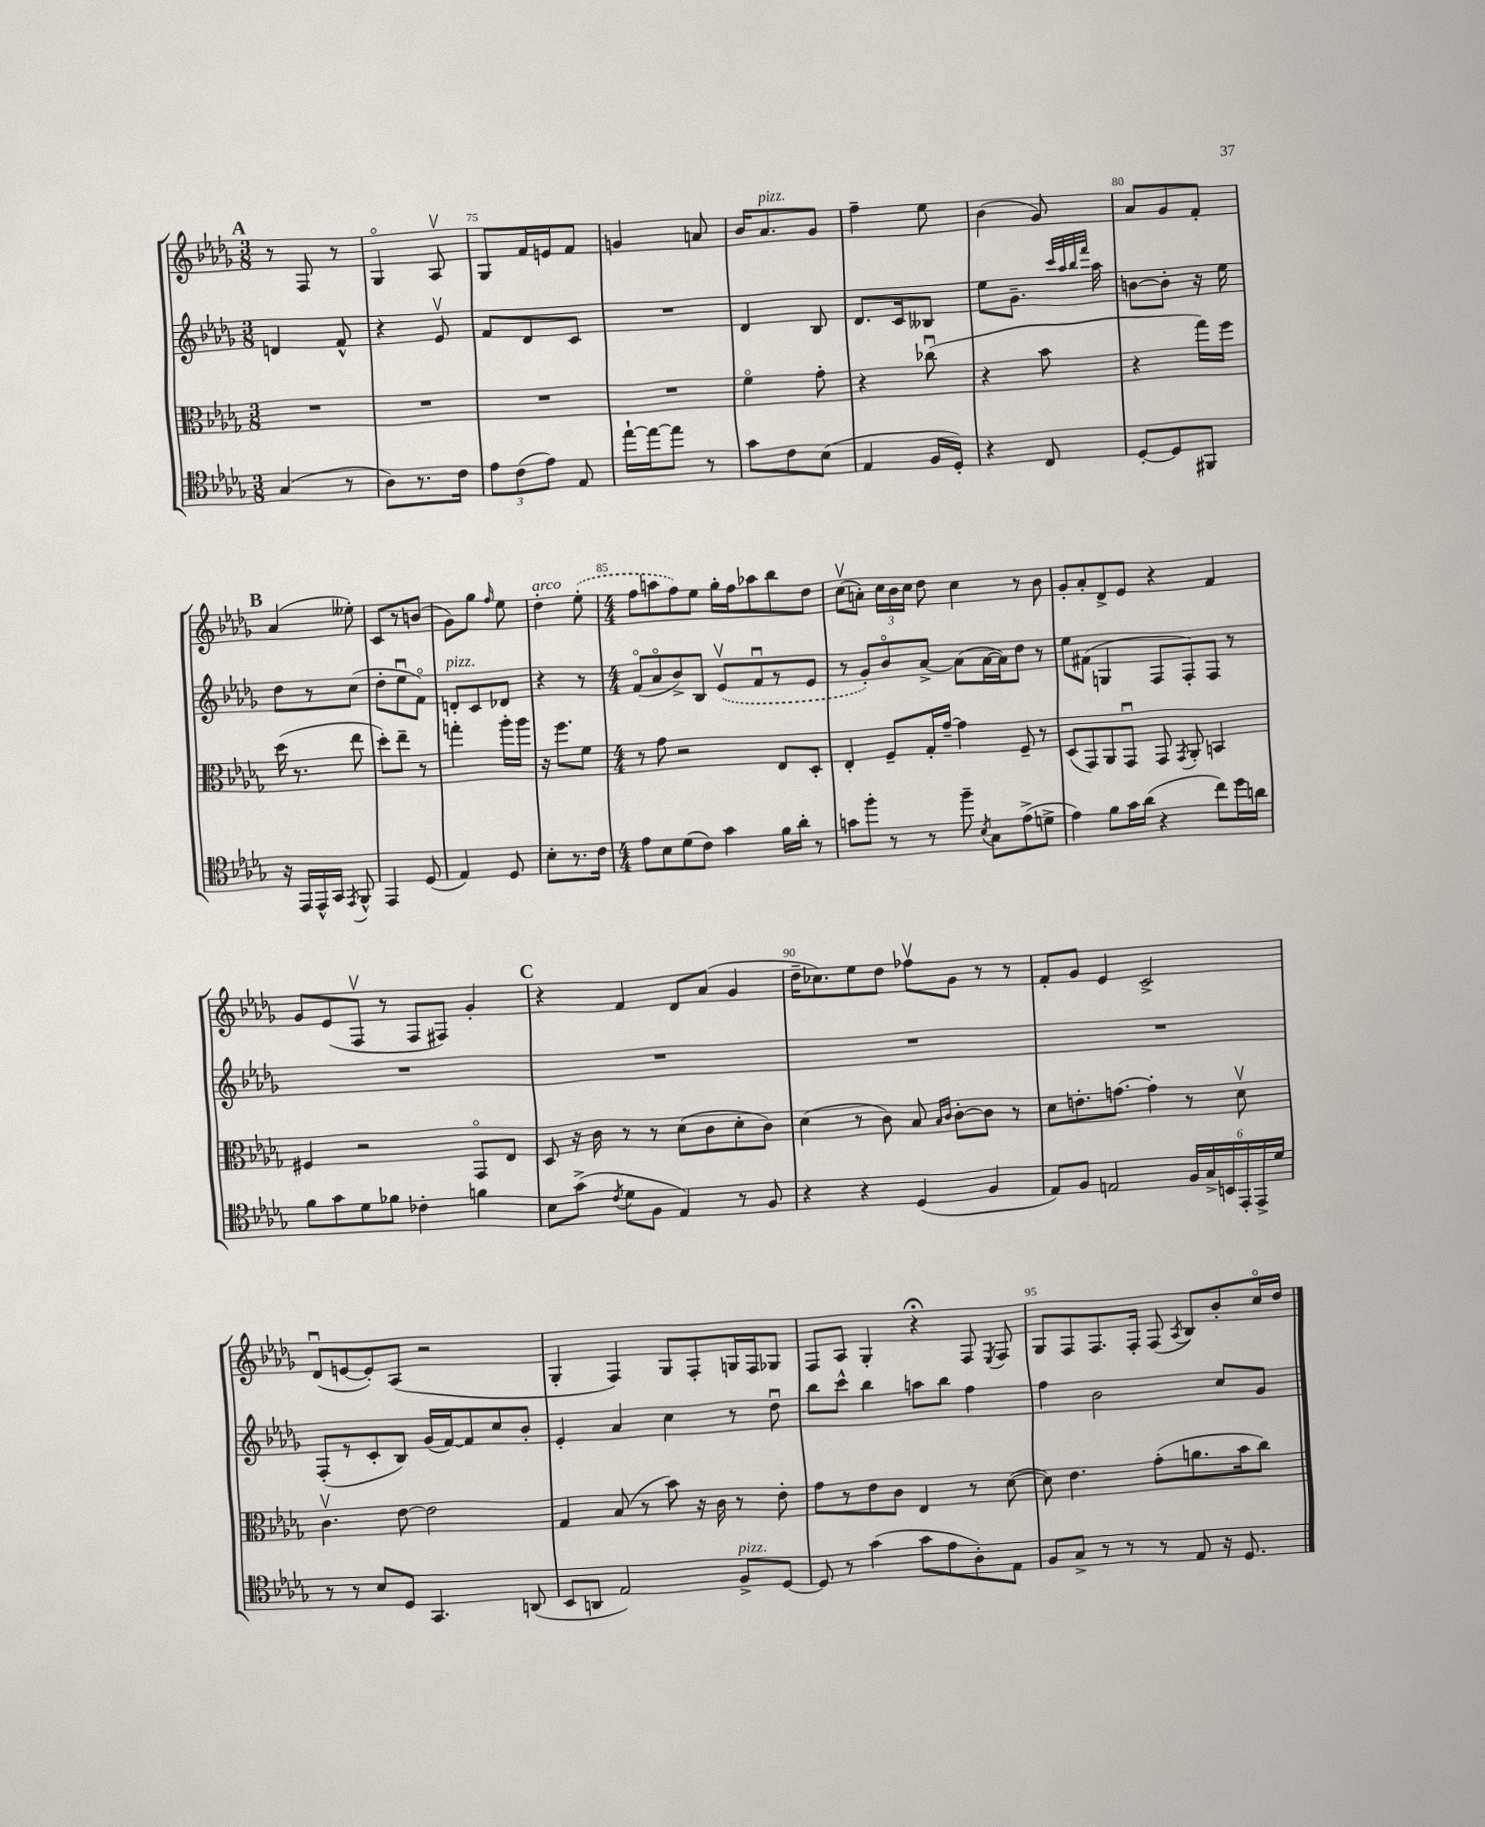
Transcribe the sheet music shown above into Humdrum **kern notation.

**kern	**kern	**kern	**kern
*staff4	*staff3	*staff2	*staff1
*clefC4	*clefC3	*clefG2	*clefG2
*k[b-e-a-d-g-]	*k[b-e-a-d-g-]	*k[b-e-a-d-g-]	*k[b-e-a-d-g-]
*M3/8	*M3/8	*M3/8	*M3/8
(4G-	4.r	4d	8r
.	.	.	8F
8r	.	8f^^	8r
=	=	=	=
8A-)	4.r	4r	4G-o
8.r	.	.	.
.	.	8e-v	8A-v
16c	.	.	.
=	=	=	=
12e-	4.r	8f	8G-
(12c	.	.	.
.	.	8d-	16f
12e-)	.	.	.
.	.	.	16e
8E-	.	8c	8f
=	=	=	=
[16ee-`	4.r	4.r	4g
16ee-_	.	.	.
8ee-]	.	.	.
8r	.	.	8a
=	=	=	=
8g-	4fo	4d-	16b-
.	.	.	8.a-
8c	.	.	.
(8B-	8g-'	8B-	8g-
=	=	=	=
4E-	4r	8.d-	4ff~
.	.	16c	.
16F	(8cc-u	8B--	8ee-
16D-')	.	.	.
=	=	=	=
4r	4r	8ee-	(4b-
.	.	8.g-~	.
8C	8b-	.	8g-)
.	.	32qqccc	.
.	.	32qqaa-	.
.	.	32qqbb-	.
.	.	32qqfff	.
.	.	16aa-	.
=	=	=	=
[8D-'	4r	[8b	8a-
8D-]	.	8b']	8g-
8FF#	16gg-)	16r	8f'
.	16ff	16ee-	.
=	=	=	=
16r	(16dd-	8dd-	(4a-
16EE-	8.r	.	.
16EE-^^	.	8r	.
16GG-	.	.	.
8qEE-	.	.	.
8FF^^	8ee-	(8cc	8ee--')
=	=	=	=
4EE-	8dd-')	8dd-'	8c
.	8ee-~	8ee-u	8r
(8D-	8r	8fo)	(8b
=	=	=	=
4E-)	4gg'	8d'	8g-)
.	.	8c	8gg-
.	.	.	16qqff
8D-	16aa-'	8d-	8ee-
.	16aa-	.	.
=	=	=	=
8B-'	16r	4r	4dd-'
.	8.ff	.	.
8.r	.	.	.
.	8f	8r	(8ee-'
16c	.	.	.
=	=	=	=
*M4/4	*M4/4	*M4/4	*M4/4
8e-	8r	(8fo	8ff
8B-	8g-	8a-o	8aa
(8d-	2r	8b-^)	8ff)
8c)	.	8B-	8ee-
4g-	.	(8e-v	16gg-'
.	.	.	16ff
.	.	8fu	8aa-
16f	8E-	8r	8bb-
16a-'	.	.	.
8r	8D-'	8e-	8dd-
=	=	=	=
8g	4E-'	8r	(8ccv
8ff'	.	8g-')	8a')
8r	8F~	8b-o	24cc
.	.	.	24b-
.	.	.	24cc
8r	16G-'	[8a-^	8dd-
.	[16g-~	.	.
8ff~	4g-]	(8a-]	4cc
8qB-	.	.	.
8G-	.	[16a-	.
.	.	16a-])	.
(8e-^	8F~	8dd-	8r
8d^	8r	8r	8b-
=	=	=	=
4e-)	(8D-	8ee-	8g-'
.	8GG-)	(8f#	8a-'
8f	8AA-	4G	8d-^
16g-	8GG-u	.	8e-
(16a-	.	.	.
4r	8GG-	8F	4r
.	8qGG-	.	.
.	8AA-'	8F')	.
8cc)	4BB	8F	4f
16dd-	.	8r	.
16a	.	.	.
=	=	=	=
8f	4F#	1r	8g-
8g-	.	.	(8e-
8d-	2r	.	8Fv
8f-	.	.	8r
4c-'	.	.	8F
.	.	.	8F#)
4f	8GG-o	.	4g-'
.	8E-	.	.
=	=	=	=
8B-	8D-	1r	4r
(8g-^	16r	.	.
.	16c	.	.
8qc	.	.	.
8d-	8r	.	4f
8F	8r	.	.
4E-)	(8d-	.	8d-
.	8c	.	(8a-
8r	8d-'	.	4g-
8F	8c)	.	.
=	=	=	=
4r	(4d-	1r	16dd-~
.	.	.	8.cc-)
4r	8r	.	8ee-
.	8c)	.	8dd-
(4D-	8B-	.	8ff-v
.	16qqB-	.	.
.	16qqc	.	.
.	[8c'	.	8g-
4F	8c]	.	8r
.	8r	.	8r
=	=	=	=
8E-)	8d-	1r	8f'
8F	8.e'	.	8g-
2E	.	.	4e-
.	[8.g	.	.
.	4g']	.	2c^
24F	8r	.	.
24G-^	.	.	.
24BB	.	.	.
24EE-'	8d-v	.	.
24EE-^	.	.	.
24d-	.	.	.
=	=	=	=
8r	4.cv	(8F'	(8d-u
8r	.	8r	[8e
8B-	.	8c'	8e'])
8D-	[8e-	8B-)	(8A-
4.GG-	2e-]	(16g-	2r
.	.	[16f)	.
.	.	8f]	.
.	.	8cc	.
(8AA	.	8b-'	.
=	=	=	=
8BB-	4G-	4e-'	4G-'
8AA	.	.	.
2E-)	(8B-	4a-	4F)
.	8r	.	.
.	8b-)	4cc	8G-
.	16r	.	8F'
.	16c	.	.
8F^	8r	8r	16G
.	.	.	16F
[8D-	8e-'	8dd-u	8G-
=	=	=	=
8D-]	8g-	8bb-	8F
8r	8r	8ccc^^	8A-
(4g-	8e-	4bb-	4G-'
.	8c	.	.
8g-	4E-	8aa	4r;
8e-	.	8bb-	.
8A-')	8r	4ff	8F
.	.	.	8qE-
8E-	([8d-	.	8F
=	=	=	=
8F	8d-])	4ff	8G-
8G-^	4.e-	.	8F
8r	.	2b-	8.F
8r	.	.	.
.	.	.	16F'
8r	(8g-'	.	(8F
.	.	.	8qA-
8E-	8.a	.	8B-)
16r	.	8cc	8b-'
8.D-	16b-	.	.
.	8cc)	8g-	16cco
.	.	.	16dd-
==	==	==	==
*-	*-	*-	*-
